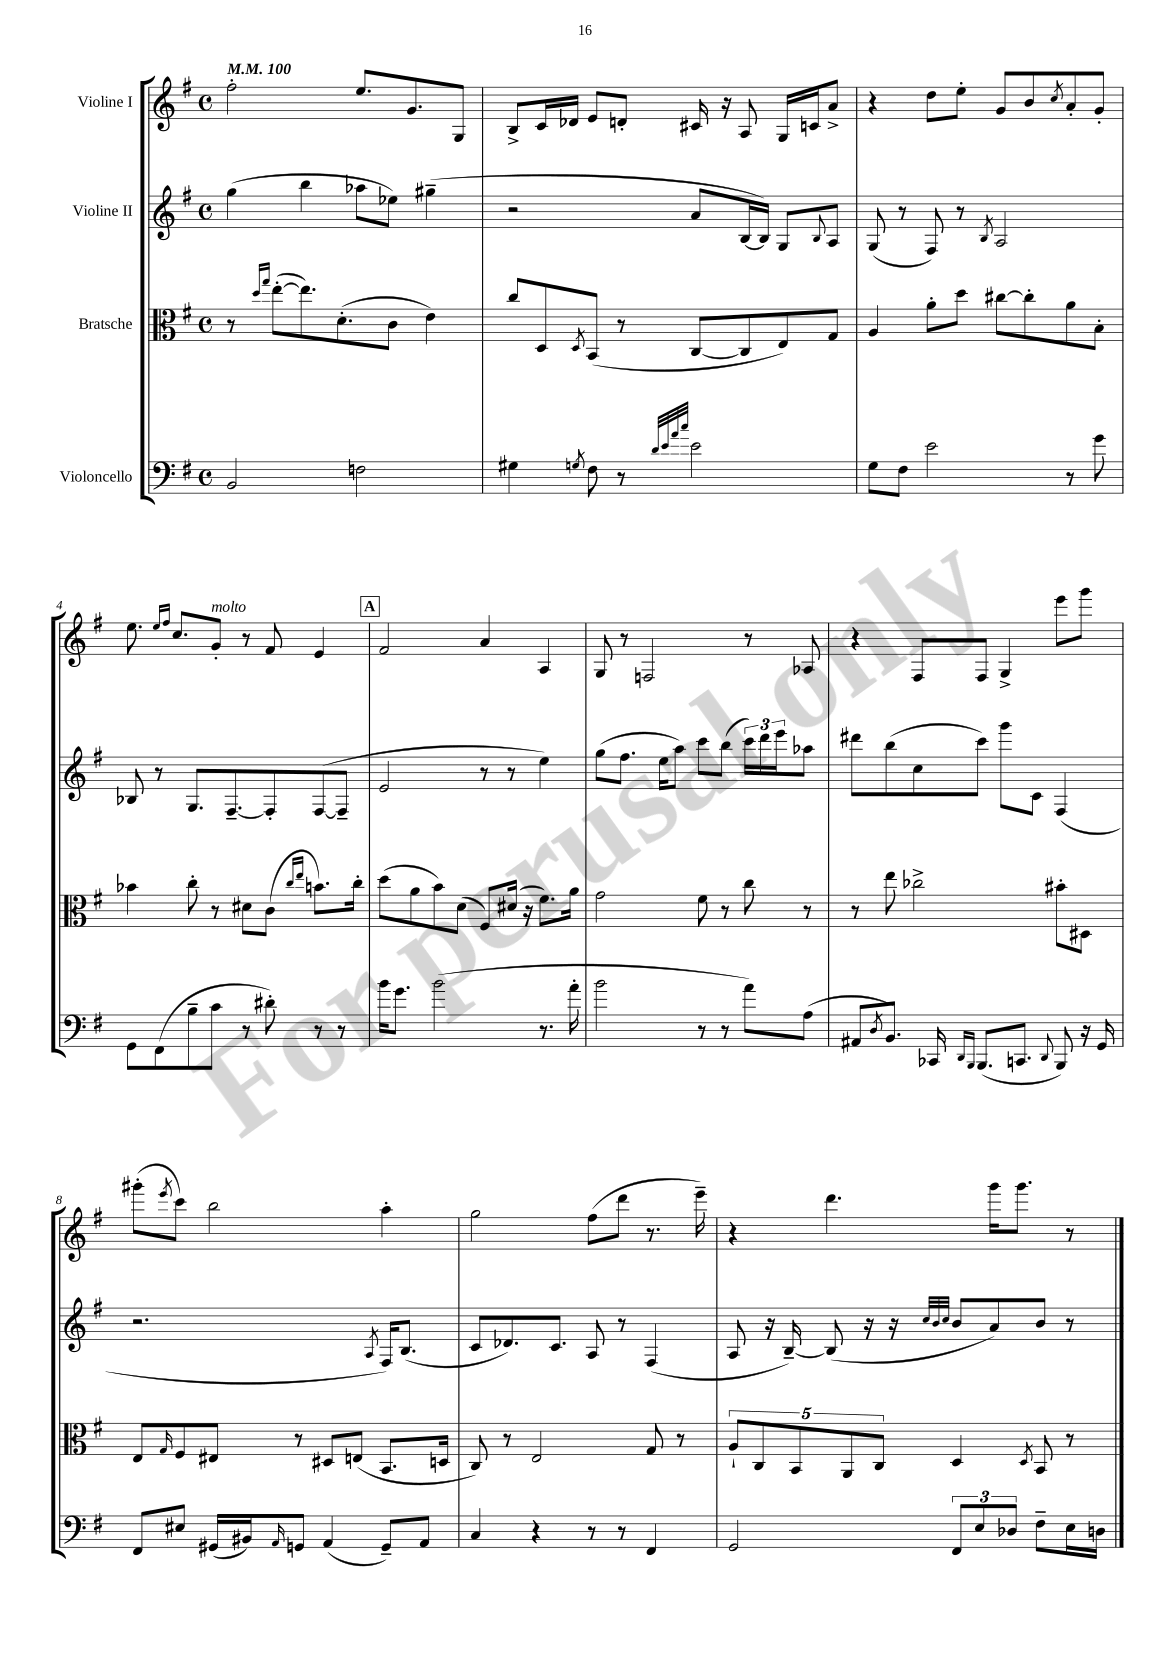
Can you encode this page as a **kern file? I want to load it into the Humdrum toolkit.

**kern	**kern	**kern	**kern
*part4	*part3	*part2	*part1
*staff4	*staff3	*staff2	*staff1
*I"Violoncello	*I"Bratsche	*I"Violine II	*I"Violine I
*clefF4	*clefC3	*clefG2	*clefG2
*k[f#]	*k[f#]	*k[f#]	*k[f#]
*M4/4	*M4/4	*M4/4	*M4/4
*met(c)	*met(c)	*met(c)	*met(c)
*MM100	*MM100	*MM100	*MM100
=1	=1	=1	=1
2BB/	8r	(4gg\	2ff#'\
.	16qqdd/LL	.	.
.	16qqgg/JJ	.	.
.	([8ee'\L	.	.
.	8.ee\])	4bb\	.
.	(8.d'\	.	.
2Fn\	.	8aa-X\L	8.ee/L
.	8c\J	8ee-X\J)	.
.	.	.	8.g/
.	4e\)	(4gg#X~\	.
.	.	.	8G/J
=2	=2	=2	=2
4G#X\	8cc/L	2r	8B^/L
.	8D/	.	16c/L
.	.	.	16d-X/JJ
8qGn/	8qD/	.	.
8F#\	(8BB/J	.	8e/L
8r	8r	.	8dn'/J
32qqd/LLL	.	.	.
32qqe/	.	.	.
32qqa/	.	.	.
32qqcc/JJJ	.	.	.
2e\	[8C/L	8a/L	16c#X/
.	.	.	16r
.	8C/]	[16B/L	8A/
.	.	16B/JJ])	.
.	8E/)	8G/L	16G/LL
.	.	.	16cn/J
.	.	8qqB/	.
.	8G/J	8A/J	8a^/J
=3	=3	=3	=3
8G\L	4A/	(8G/	4r
8F#\J	.	8r	.
2e\	8a'\L	8F#/)	8dd\L
.	8dd\J	8r	8ee'\J
.	.	8qB/	.
.	[8cc#X\L	2A/	8g/L
.	8cc#'\]	.	8b/
.	.	.	8qcc/
8r	8a\	.	8a'/
8g\	8B'\J	.	8g'/J
!!LO:LB:g=z
=4	=4	=4	=4
8GG\L	4b-X\	8B-X/	8.ee\
(8FF#\	.	8r	.
.	.	.	16qqee/LL
.	.	.	16qqff#/JJ
.	.	.	8.cc/L
8B~\	8cc'\	8.G/L	.
!	!	!	!LO:TX:a:i:t=molto
8c\J	8r	.	8g'/J
.	.	[8.F#~/	.
8r	8d#X\L	.	8r
8d#X'\)	(8c\J	8F#'/]	8f#/
.	16qqcc/LL	.	.
.	16qqee/JJ	.	.
8r	8.bn\L)	([8F#/	4e/
8r	.	8F#~/J]	.
.	16cc'\Jk	.	.
!!LO:REH:place=s1:t=A
=5	=5	=5	=5
16b\KL	(8dd\L	2e/	2f#/
8.g\J	.	.	.
.	8a\	.	.
(2b\	8b\)	.	.
.	(8d\J	.	.
.	8F#/L)	8r	4a/
.	(16d#X/Jk	8r	.
.	16r	.	.
8.r	8.f#\L)	4ee\)	4A/
16a'\	16a\Jk	.	.
=6	=6	=6	=6
2b\	2g\	(8gg\L	8G/
.	.	8.ff#\J	8r
.	.	.	2Fn/
.	.	16ee\KL	.
.	.	8aa\J)	.
8r	8f#\	8ccc\L	.
8r	8r	(8bb\J	.
8a\L)	8cc\	24ccc\LL)	8r
.	.	24ddd\	.
.	.	24eee\J	.
(8A\J	8r	8aa-X\J	8A-X/
=7	=7	=7	=7
8AA#X/L	8r	8ddd#X\L	4r
8qD/	.	.	.
8.BB/J)	8ee\	(8bb\	.
.	2cc-X^\	8cc\	8F#/L
16CC-X/	.	.	.
16qqDD/LL	.	.	.
16qqBBB/JJ	.	.	.
(8.BBB/L	.	8ccc\J)	8F#/J
.	.	8ggg\L	4G^/
8.CCn/J	.	.	.
.	.	8c\J	.
8qqDD/	.	.	.
8BBB/)	8b#X'\L	(4F#/	8eee\L
16r	8D#X\J	.	8ggg\J
16GG/	.	.	.
!!LO:LB:g=z
=8	=8	=8	=8
8FF#/L	8E/L	2.r	(8ggg#X'\L
.	16qqG/	.	8qeee/
8E#X/J	8F#/	.	8ccc\J)
(16GG#X/LL	8E#X/J	.	2bb\
16BB#X/J)	.	.	.
16qqAA/	.	.	.
8GGn/J	8r	.	.
(4AA/	8D#X/L	.	.
.	(8En/J	.	.
.	.	8qA/	.
8GG~/L)	8.BB/L	16F#/KL)	4aa'\
.	.	(8.B/J	.
8AA/J	.	.	.
.	16Dn/Jk	.	.
=9	=9	=9	=9
4C/	8C/)	8c/L	2gg\
.	8r	8.d-X/)	.
4r	2E/	.	.
.	.	8.c/J	.
8r	.	8A/	(8ff#\L
8r	.	8r	8ddd\J
4FF#/	8G/	(4F#/	8.r
.	8r	.	.
.	.	.	16eee~\)
=10	=10	=10	=10
2GG/	10A`/L	8A/	4r
.	10C/	.	.
.	.	16r	.
.	.	[16B~/)	.
.	10BB/	.	.
.	.	(8B/]	4.ddd\
.	10AA/	.	.
.	.	16r	.
.	10C/J	.	.
.	.	16r	.
.	.	32qqcc/LLL	.
.	.	32qqb/	.
.	.	32qqcc/JJJ	.
12FF#/L	4D/	8b/L	.
12E/	.	.	.
.	.	8a/)	16ggg\KL
12D-X/J	.	.	.
.	.	.	8.ggg\J
.	8qD/	.	.
8F#~\L	8BB/	8b/J	.
16E\L	8r	8r	8r
16Dn\JJ	.	.	.
==	==	==	==
*-	*-	*-	*-
